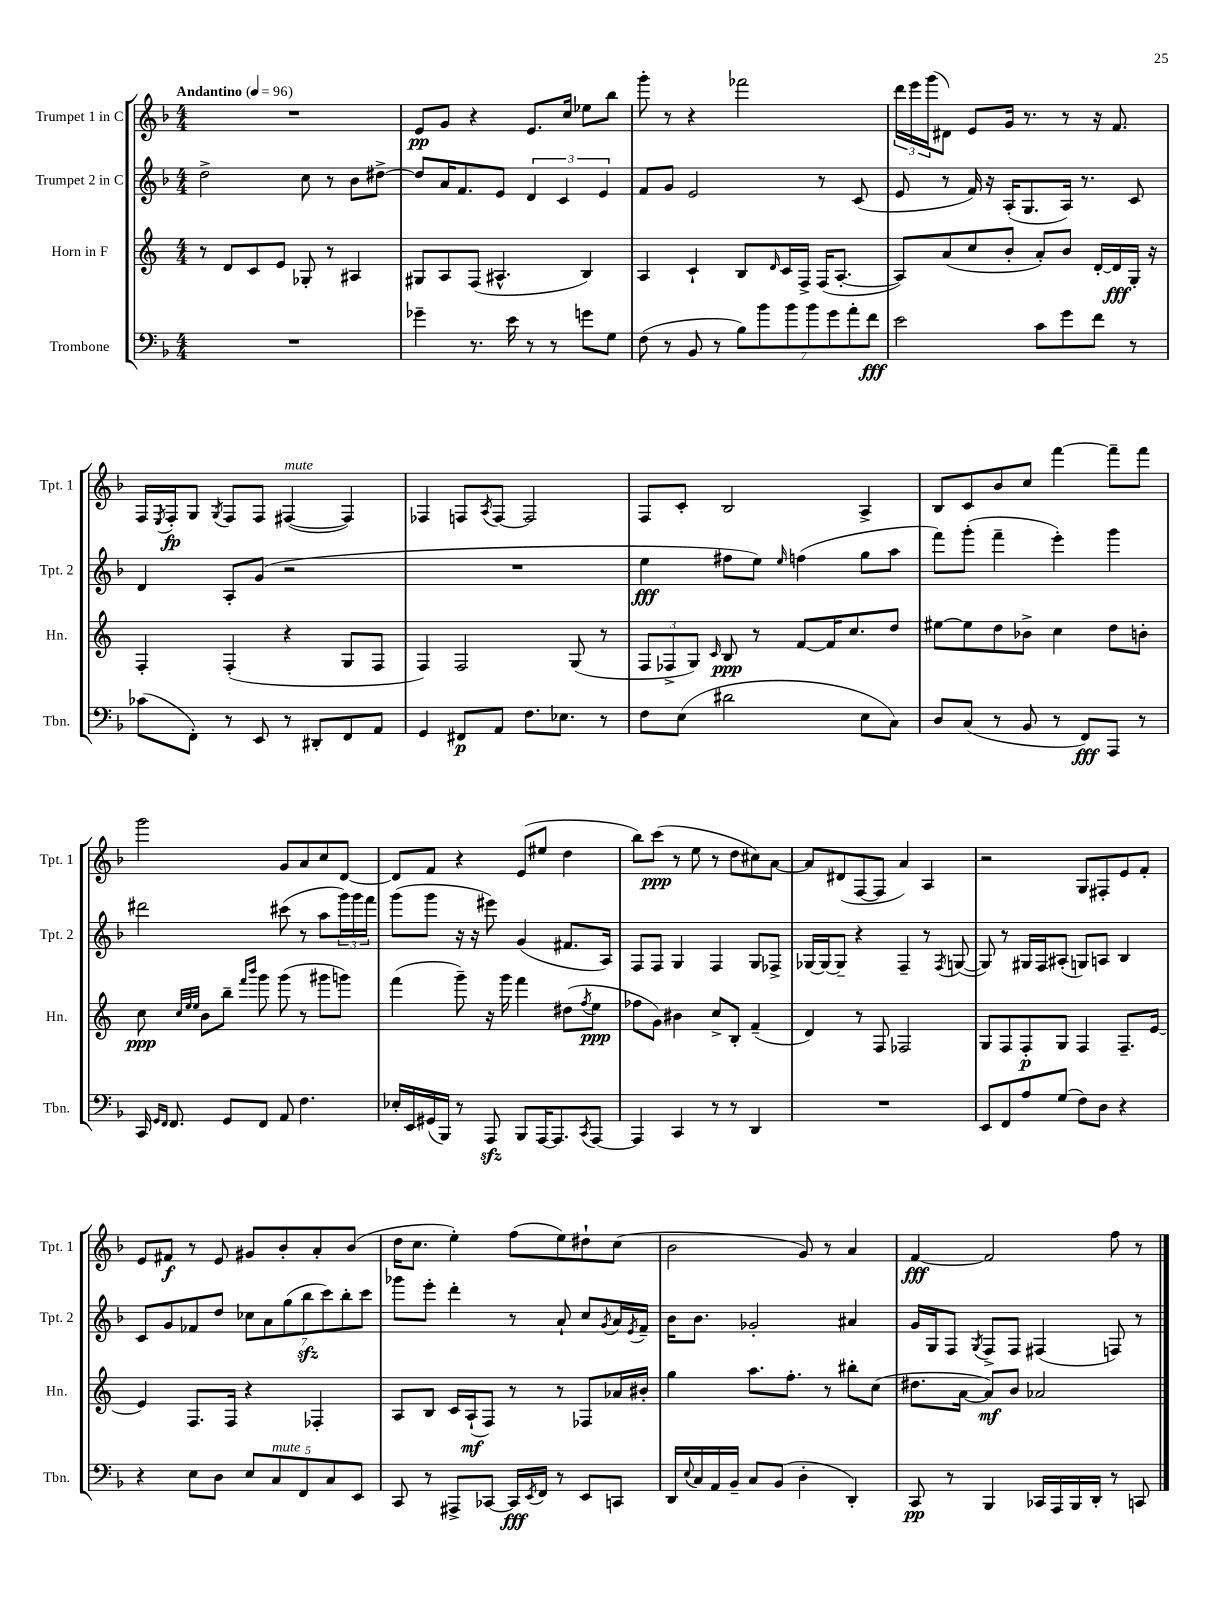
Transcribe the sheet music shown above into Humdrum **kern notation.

**kern	**dynam	**kern	**dynam	**kern	**dynam	**kern	**dynam
*part4	*part4	*part3	*part3	*part2	*part2	*part1	*part1
*staff4	*staff4	*staff3	*staff3	*staff2	*staff2	*staff1	*staff1
*I"Trombone	*	*I"Horn in F	*	*I"Trumpet 2 in C	*	*I"Trumpet 1 in C	*
*I'Tbn.	*	*I'Hn.	*	*I'Tpt. 2	*	*I'Tpt. 1	*
*clefF4	*	*clefG2	*	*clefG2	*	*clefG2	*
*k[b-]	*	*k[]	*	*k[b-]	*	*k[b-]	*
*M4/4	*	*M4/4	*	*M4/4	*	*M4/4	*
*MM96	*	*MM96	*	*MM96	*	*MM96	*
=1	=1	=1	=1	=1	=1	=1	=1
!	!	!	!	!	!	!LO:TX:a:B:t=Andantino	!
1r	.	8r	.	2dd^\	.	1r	.
.	.	8d/L	.	.	.	.	.
.	.	8c/	.	.	.	.	.
.	.	8e/J	.	.	.	.	.
.	.	8G-X'/	.	8cc\	.	.	.
.	.	8r	.	8r	.	.	.
.	.	4A#X/	.	8b-\L	.	.	.
.	.	.	.	[8dd#X^\J	.	.	.
=2	=2	=2	=2	=2	=2	=2	=2
4g-X~\	.	8G#X/L	.	8dd#/L]	.	8e/L	pp
.	.	8A/	.	16a/K	.	8g/J	.
.	.	.	.	8.f/	.	.	.
8.r	.	(8F/J	.	.	.	4r	.
.	.	4.A#X^^/	.	8e/J	.	.	.
16e\	.	.	.	.	.	.	.
8r	.	.	.	6d/	.	8.e/L	.
8r	.	.	.	.	.	.	.
.	.	.	.	6c/	.	.	.
.	.	.	.	.	.	16cc/Jk	.
8gn\L	.	4B/)	.	.	.	8ee-X\L	.
.	.	.	.	6e/	.	.	.
8G\J	.	.	.	.	.	8bb-\J	.
=3	=3	=3	=3	=3	=3	=3	=3
(8F\	.	4A/	.	8f/L	.	8ggg'\	.
8r	.	.	.	8g/J	.	8r	.
8BB-/	.	4c`/	.	2e/	.	4r	.
8r	.	.	.	.	.	.	.
14B-\L)	.	8B/L	.	.	.	2fff-X\	.
14b-\	.	.	.	.	.	.	.
.	.	16qqd/	.	.	.	.	.
.	.	16c/L	.	.	.	.	.
14b-\	.	.	.	.	.	.	.
.	.	16F^/JJ	.	.	.	.	.
14b-\	.	.	.	.	.	.	.
.	.	(16F/KL	.	8r	.	.	.
14g\	.	.	.	.	.	.	.
.	.	[8.A'/J	.	.	.	.	.
14a'\	.	.	.	.	.	.	.
.	.	.	.	(8c/	.	.	.
14f\J	fff	.	.	.	.	.	.
=4	=4	=4	=4	=4	=4	=4	=4
2e\	.	8A/L])	.	8e/	.	24ddd\LL	.
.	.	.	.	.	.	24eee\	.
.	.	.	.	.	.	(24ggg\J	.
.	.	(8a/	.	8r	.	8d#X\J)	.
.	.	8cc/	.	16f/)	.	8e/L	.
.	.	.	.	16r	.	.	.
.	.	8b'/J	.	(16A'/KL	.	16g/Jk	.
.	.	.	.	8.G/	.	8.r	.
8c\L	.	8a'/L)	.	.	.	.	.
8g\	.	8b/J	.	16A/Jk)	.	8r	.
.	.	.	.	8.r	.	.	.
8f\J	.	[16d'/LL	.	.	.	16r	.
.	.	16d/]	fff	.	.	8.f/	.
8r	.	16G'/JJ	.	8c/	.	.	.
.	.	16r	.	.	.	.	.
!!LO:LB:g=z
=5	=5	=5	=5	=5	=5	=5	=5
(8c-X\L	.	4F'/	.	4d/	.	16F/LL	.
.	.	.	.	.	.	8qE/	.
.	.	.	.	.	.	16F'/J	fp
8FF'\J)	.	.	.	.	.	8G/J	.
.	.	.	.	.	.	8qG/	.
8r	.	(4F'/	.	8A'/L	.	8F/L	.
8EE/	.	.	.	(8g/J	.	8F/J	.
!	!	!	!	!	!	!LO:TX:a:i:t=mute	!
8r	.	4r	.	2r	.	([4F#X/	.
8DD#X'/L	.	.	.	.	.	.	.
8FF/	.	8G/L	.	.	.	4F#/])	.
8AA/J	.	8F/J	.	.	.	.	.
=6	=6	=6	=6	=6	=6	=6	=6
4GG/	.	4F/)	.	1r	.	4F-X/	.
8FF#X/L	p	2F/	.	.	.	8Fn/L	.
.	.	.	.	.	.	8qA/	.
8AA/J	.	.	.	.	.	[8F/J	.
8.F\L	.	.	.	.	.	2F/]	.
8.E-X\J	.	.	.	.	.	.	.
.	.	(8G/	.	.	.	.	.
8r	.	8r	.	.	.	.	.
=7	=7	=7	=7	=7	=7	=7	=7
8F\L	.	12F/L	.	4ee\	fff	8F/L	.
.	.	12F-X^/	.	.	.	.	.
(8E\J	.	.	.	.	.	8c'/J	.
.	.	12G/J)	.	.	.	.	.
.	.	16qqc/	.	.	.	.	.
2d#X\	.	8B/	ppp	8ff#X\L	.	2B-/	.
.	.	8r	.	8ee\J)	.	.	.
.	.	.	.	16qqee/	.	.	.
.	.	[8f/L	.	(4ffn\	.	.	.
.	.	16f/K]	.	.	.	.	.
.	.	8.cc/	.	.	.	.	.
8E\L	.	.	.	8gg\L	.	4A^/	.
8C\J)	.	8dd/J	.	8aa\J	.	.	.
=8	=8	=8	=8	=8	=8	=8	=8
8D/L	.	[8ee#X\L	.	8fff\L)	.	8B-/L	.
(8C/J	.	8ee#\]	.	(8ggg'\J	.	8c/	.
8r	.	8dd\	.	4fff~\	.	8b-/	.
8BB-/	.	8b-X^\J	.	.	.	8cc/J	.
8r	.	4cc\	.	4eee'\)	.	[4fff\	.
8FF/L)	fff	.	.	.	.	.	.
8AAA/J	.	8dd\L	.	4ggg\	.	8fff~\L]	.
8r	.	8bn'\J	.	.	.	8fff\J	.
!!LO:LB:g=z
=9	=9	=9	=9	=9	=9	=9	=9
16CC/	.	8cc\	ppp	2ddd#X\	.	2ggg\	.
16qqGG/LL	.	.	.	.	.	.	.
16qqFF/JJ	.	.	.	.	.	.	.
8.FF/	.	.	.	.	.	.	.
.	.	32qqcc/LLL	.	.	.	.	.
.	.	32qqee/	.	.	.	.	.
.	.	32qqee/JJJ	.	.	.	.	.
.	.	8b\L	.	.	.	.	.
8GG/L	.	8bb~\J	.	.	.	.	.
.	.	16qqfff/LL	.	.	.	.	.
.	.	16qqbbb/JJ	.	.	.	.	.
8FF/J	.	8ggg\	.	.	.	.	.
8AA/	.	(8ggg\	.	(8ccc#X\	.	8g/L	.
4.F\	.	8r	.	8r	.	8a/	.
.	.	8ggg#X\L	.	8aa\L	.	8cc/	.
.	.	8gggn\J)	.	24ggg\L)	.	[8d/J	.
.	.	.	.	24ggg\	.	.	.
.	.	.	.	24fff\JJ	.	.	.
=10	=10	=10	=10	=10	=10	=10	=10
16E-X'/LL	.	(4fff\	.	(8ggg\L	.	8d/L]	.
16EE/	.	.	.	.	.	.	.
(16GG#X/	.	.	.	8ggg\J	.	8f/J	.
16BBB-/JJ)	.	.	.	.	.	.	.
8r	.	8ggg~\)	.	16r	.	4r	.
.	.	.	.	16r	.	.	.
8AAAzz/	.	16r	.	8eee#X\)	.	.	.
.	.	16ggg\	.	.	.	.	.
8BBB-/L	.	4fff\	.	(4g/	.	(8e/L	.
[16AAA/K	.	.	.	.	.	8ee#X/J	.
8.AAA/]	.	.	.	.	.	.	.
.	.	(8dd#X\L	.	8.f#X/L	.	4dd\	.
8qCC/	.	8qff/	.	.	.	.	.
[8AAA/J	.	8ee\J	ppp	.	.	.	.
.	.	.	.	16A/Jk)	.	.	.
=11	=11	=11	=11	=11	=11	=11	=11
4AAA/]	.	8ff-X\L	.	8F/L	.	8bb-\L)	.
.	.	8g\J)	.	8F/J	.	(8ccc\J	ppp
4CC/	.	4b#X\	.	4G/	.	8r	.
.	.	.	.	.	.	8ee\	.
8r	.	8cc^/L	.	4F/	.	8r	.
8r	.	8B'/J	.	.	.	8dd\L	.
4DD/	.	(4f~/	.	8G/L	.	8cc#X\)	.
.	.	.	.	8F-X^/J	.	[8a\J	.
=12	=12	=12	=12	=12	=12	=12	=12
1r	.	4d/)	.	[16G-X/LL	.	8a/L]	.
.	.	.	.	16G-/J_	.	.	.
.	.	.	.	8G-~/J]	.	(8d#X/	.
.	.	8r	.	4r	.	[8F/	.
.	.	8F/	.	.	.	8F/J]	.
.	.	2F-X/	.	4F~/	.	4a/)	.
.	.	.	.	8r	.	4A/	.
.	.	.	.	8qF/	.	.	.
.	.	.	.	([8Gn/	.	.	.
=13	=13	=13	=13	=13	=13	=13	=13
8EE/L	.	8G/L	.	8G/])	.	2r	.
8FF/	.	8F/	.	8r	.	.	.
8A/	.	8F'/	p	16G#X/LL	.	.	.
.	.	.	.	16F/J	.	.	.
(8G/J	.	8G/J	.	(8A#X'/J	.	.	.
8F\L)	.	4F/	.	8Gn/L)	.	8G/L	.
8D\J	.	.	.	8An/J	.	8F#X'/	.
4r	.	8.F~/L	.	4B-/	.	8e/	.
.	.	.	.	.	.	8f'/J	.
.	.	[16e/Jk	.	.	.	.	.
!!LO:LB:g=z
=14	=14	=14	=14	=14	=14	=14	=14
4r	.	4e/]	.	8c/L	.	8e/L	.
.	.	.	.	8g/	.	8f#X/J	f
8E\L	.	8.F/L	.	8f-X/	.	8r	.
8D\J	.	.	.	8dd/J	.	8e/	.
.	.	16F/Jk	.	.	.	.	.
10E/L	.	4r	.	14cc-X\L	.	8g#X/L	.
.	.	.	.	14a\	.	.	.
!LO:TX:a:i:t=mute	!	!	!	!	!	!	!
10C/	.	.	.	.	.	.	.
.	.	.	.	.	.	8b-'/	.
.	.	.	.	(14gg\	.	.	.
10FF/	.	.	.	.	.	.	.
.	.	.	.	14bb-zz\	.	.	.
.	.	4F-X'/	.	.	.	8a'/	.
.	.	.	.	14ccc\)	.	.	.
10C/	.	.	.	.	.	.	.
.	.	.	.	14bb-'\	.	.	.
.	.	.	.	.	.	(8b-/J	.
10EE/J	.	.	.	.	.	.	.
.	.	.	.	14ccc\J	.	.	.
=15	=15	=15	=15	=15	=15	=15	=15
8CC/	.	8A/L	.	8ggg-X\L	.	16dd\KL	.
.	.	.	.	.	.	8.cc\J	.
8r	.	8B/J	.	8eee'\J	.	.	.
8AAA#X^/L	.	16c/LL	.	4ddd'\	.	4ee'\)	.
.	.	(16A`/J	mf	.	.	.	.
[8CC-X/J	.	8F/J)	.	.	.	.	.
16CC-/LL]	fff	8r	.	8r	.	(8ff\L	.
8qEE/	.	.	.	.	.	.	.
16FF/JJ	.	.	.	.	.	.	.
8r	.	8r	.	8a`/	.	8ee\)	.
8EE/L	.	8F-X/L	.	8cc/L	.	8dd#X`\	.
.	.	.	.	8qg/	.	.	.
8CCn/J	.	16a-X/L	.	16a/L	.	(8cc\J	.
.	.	.	.	8qe/	.	.	.
.	.	16b#X'/JJ	.	16f~/JJ	.	.	.
=16	=16	=16	=16	=16	=16	=16	=16
16DD/LL	.	4gg\	.	16b-\KL	.	2b-\	.
8qqE/	.	.	.	.	.	.	.
16C/	.	.	.	8.b-\J	.	.	.
16AA/	.	.	.	.	.	.	.
16BB-~/JJ	.	.	.	.	.	.	.
8C/L	.	8.aa\L	.	2g-X'/	.	.	.
(8BB-/J	.	.	.	.	.	.	.
.	.	8.ff'\J	.	.	.	.	.
4D'\	.	.	.	.	.	8g/)	.
.	.	8r	.	.	.	8r	.
4DD'/)	.	8bb#X'\L	.	4a#X/	.	4a/	.
.	.	(8cc\J	.	.	.	.	.
=17	=17	=17	=17	=17	=17	=17	=17
8CC/	pp	8.dd#X\L	.	16g/LL	.	[4f/	fff
.	.	.	.	16G/J	.	.	.
8r	.	.	.	8F/J	.	.	.
.	.	[16a\Jk	.	.	.	.	.
.	.	.	.	8qG/	.	.	.
4BBB-/	.	8a/L])	mf	8F^/L	.	2f/]	.
.	.	8b/J	.	8F/J	.	.	.
16CC-X/LL	.	2a-X/	.	(4F#X/	.	.	.
16AAA/	.	.	.	.	.	.	.
16BBB-/	.	.	.	.	.	.	.
16DD'/JJ	.	.	.	.	.	.	.
8r	.	.	.	8Fn/)	.	8ff\	.
8CCn/	.	.	.	8r	.	8r	.
==	==	==	==	==	==	==	==
*-	*-	*-	*-	*-	*-	*-	*-
